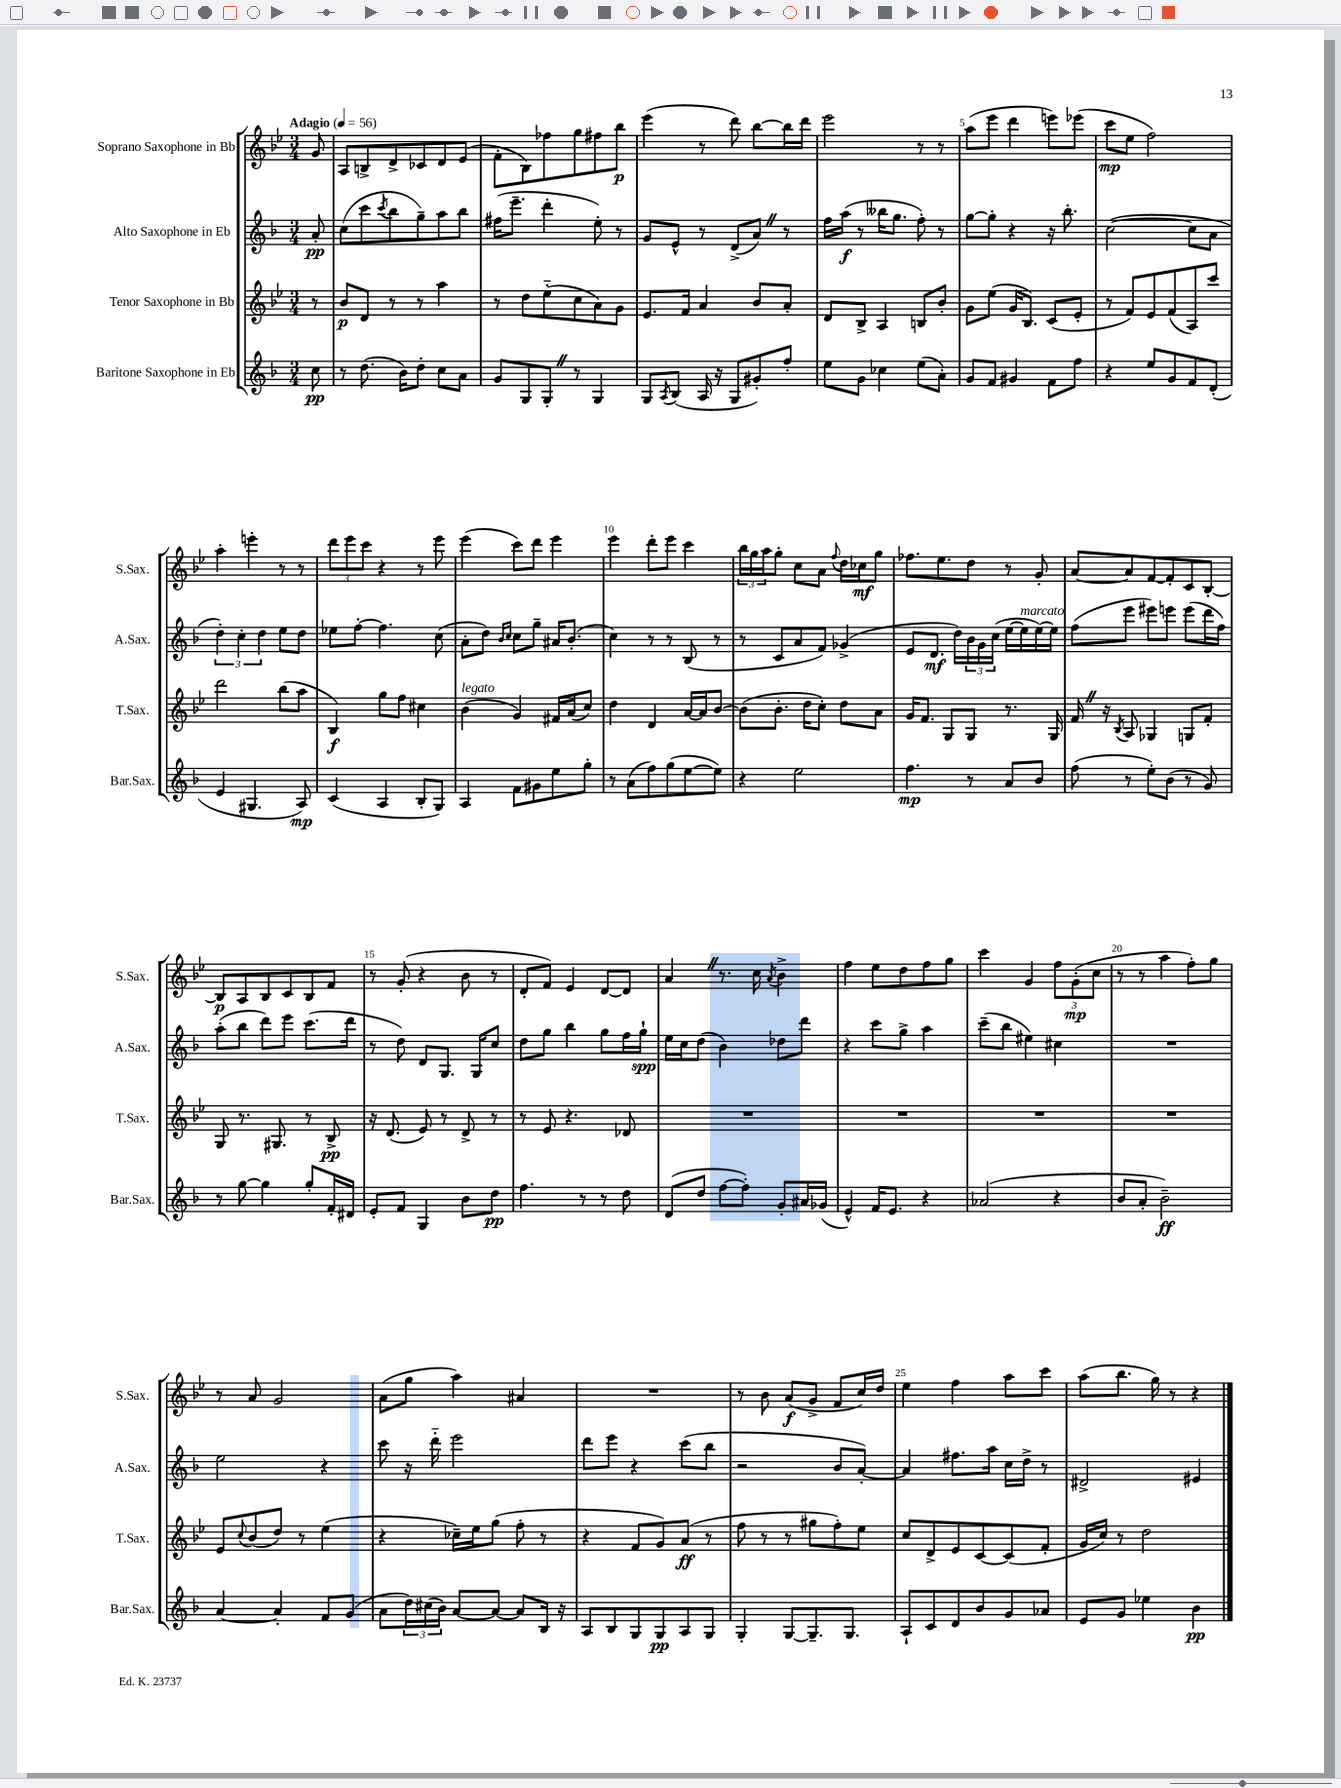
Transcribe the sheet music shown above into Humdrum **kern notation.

**kern	**kern	**kern	**kern
*staff4	*staff3	*staff2	*staff1
*clefG2	*clefG2	*clefG2	*clefG2
*k[b-]	*k[b-e-]	*k[b-]	*k[b-e-]
*M3/4	*M3/4	*M3/4	*M3/4
*MM56	*MM56	*MM56	*MM56
8cc	8r	8a'	8g
=	=	=	=
8r	8b-	(8cc	8A
(8.dd	8d	8ccc	8B^
.	.	8qccc	.
.	8r	8bb-	8d^
16b-)	.	.	.
8dd'	8r	8gg~)	8c-
8cc	4aa	8aa	8d
8a	.	8bb-	(8e-
=	=	=	=
8g	8r	(16ff#	8f'
.	.	8.eee~	.
8G	8dd	.	8B-)
8G'	(8ee-'~	4ddd'	8ff-
8r	8cc	.	8gg
4G	8a)	8ee')	8ff#
.	8g	8r	8bb-
=	=	=	=
8G	8.e-	8g	(4eee-
8qA	.	.	.
(8B-	.	8e^^	.
.	16f	.	.
16A	4a	8r	8r
16r	.	.	.
8G	.	(8d^	8ddd)
8g#')	8b-	8a)	[8bb-
8ff'	8a'	8r	16bb-]
.	.	.	16ddd
=	=	=	=
8ee	8d	16ff	2eee-
.	.	(16aa	.
8g	8B-^	8r	.
4cc-	4A	16bb--	.
.	.	8.gg	.
(8ee	8B	8ff')	8r
8a')	8b-'	8r	8r
=	=	=	=
8g	8g	[8gg	(8aa
8f	(8ee-	8gg']	8eee-
4g#	16g	4r	4ddd
.	8.B-)	.	.
8f	(8c	16r	8eee)
.	.	8.bb-'	.
8ff	8e-'	.	(8eee-
=	=	=	=
4r	8r	([2cc	8ccc
.	8f)	.	8ee-
8ee	8e-	.	2ff)
8g	(8f	.	.
8f	8A)	8cc]	.
(8d'	8ccc	8a	.
=	=	=	=
4e	2ddd	6dd')	4aa'
.	.	6cc'	.
4.G#	.	.	4eee'
.	.	6dd	.
.	(8bb-	8ee	8r
8A)	8aa	8dd	8r
=	=	=	=
(4c	4B-)	8ee-	12ddd
.	.	.	12eee-
.	.	[8ff'	.
.	.	.	12ccc
4A	8gg	4.ff]	4r
.	8ff	.	.
8B-'	4cc#	.	8r
8G)	.	(8cc	8eee-
=	=	=	=
4A	(4b-	8a'	(4eee-
.	.	8dd)	.
.	.	16qqb-	.
.	.	16qqcc	.
8f	4g)	8cc	8ccc)
8g#	.	8gg~	8ddd
8ee	16f#	16a#	4eee-
.	(16a	(8.b-'	.
8gg'	8cc)	.	.
=	=	=	=
8r	4dd	4cc)	4eee-
(8a	.	.	.
8ff)	4d	8r	8ddd'
(8gg	.	8r	8eee-
[8ee	[16a	(8B-	4ccc
.	16a]	.	.
8ee])	[8b-	8r	.
=	=	=	=
4r	(8b-]	8r	24bb-
.	.	.	24gg
.	.	.	24aa
.	8.b-'	8c	8gg'
2ee	.	8a	8cc
.	16dd	.	.
.	8cc')	8f)	8a
.	.	.	8qqff
.	8dd	(4g-^	16dd
.	.	.	16cc-
.	8a	.	8gg
=	=	=	=
4.ff	16g	8e	8.ff-
.	8.f	.	.
.	.	8.d	.
.	.	.	8.ee-
.	8G	.	.
.	.	16dd)	.
8r	8G	24b-	8dd
.	.	24g	.
.	.	(24cc	.
8a	8.r	[16ee	8r
.	.	16ee]	.
8b-	.	[16ee)	8g'
.	16G	16ee]	.
=	=	=	=
(8ff	16f	(8ff	[8a
.	16r	.	.
.	8qB-	.	.
8r	8A	8eee	8a]
8ee')	4G-	8eee#)	[8f
(8b-	.	8eee	8f']
8r	8G	(8eee	8c
8g)	8f'	16ddd	[8B-'
.	.	16ff)	.
=	=	=	=
8r	8G	(8aa'	8B-]
[8gg	8.r	8bb-	8A
4gg]	.	8ddd)	8B-
.	8.G#	.	.
.	.	8eee	8c
8gg'	8r	(8.ccc	8B-
16f'	8B-^	.	8f
16d#	.	16ddd	.
=	=	=	=
8e'	16r	8r	8r
.	(8.d	.	.
8f	.	8dd)	(8g'
4G	8e-)	8d	4r
.	8r	8.G	.
8b-	8d^	.	8b-
.	.	16G	.
8dd	8r	8cc	8r
=	=	=	=
4.ff	8r	8dd	8d'
.	8e-	8gg	8f)
.	4.r	4bb-	4e-
8r	.	.	.
8r	.	8gg	[8d
8dd	8d-	16ff	8d]
.	.	16gg`	.
=	=	=	=
(8d	2.r	16ee	4a
.	.	16cc	.
8dd	.	(8dd	.
[8ff	.	4b-)	8.r
8ff'])	.	.	.
.	.	.	16cc
.	.	.	8qa
8g'	.	8dd-	4b-^
16a#	.	8ddd	.
(16g-	.	.	.
=	=	=	=
4e^^)	2.r	4r	4ff
16f	.	8ccc	8ee-
8.e	.	.	.
.	.	8gg^	8dd
4r	.	4aa	8ff
.	.	.	8gg
=	=	=	=
(2a-	2.r	(8ccc~	4ccc
.	.	8bb-	.
.	.	4ee#)	4g
4r	.	4cc#	12ff
.	.	.	(12g'
.	.	.	12cc
=	=	=	=
8b-	2.r	2.r	8r
8a'	.	.	8r
2b-~)	.	.	4aa
.	.	.	8ff')
.	.	.	8gg
=	=	=	=
[4a	8e-	2ee	8r
.	8qqcc	.	.
.	(8b-	.	8a
4a']	8dd)	.	2g
.	8r	.	.
8f	(4ee-	4r	.
(8g	.	.	.
=	=	=	=
8a	4r	8ccc	(8a
24dd)	.	16r	8gg
(24cc#	.	.	.
.	.	16ddd'~	.
24b-)	.	.	.
[8a	16cc-~)	2eee	4aa)
.	16ee-	.	.
8a_	(8gg	.	.
8a]	8ff'	.	4a#
16B-	8r	.	.
16r	.	.	.
=	=	=	=
8A	4r	8ddd	2.r
8B-	.	8eee	.
8G	8f	4r	.
8G	8g)	.	.
8A	(8a	(8ccc	.
8G	8r	8bb-	.
=	=	=	=
4G'	8ff	2r	8r
.	8r	.	8b-
[8G	8r	.	(8a
8.G~]	8gg#	.	8g^
.	8ff')	8b-	8f
8.G	.	.	.
.	8ee-	[8a')	16cc)
.	.	.	16dd
=	=	=	=
8A`	8cc	4a]	4ee-
8c	8d^	.	.
8d	8e-	8.ff#	4ff
8b-	[8c	.	.
.	.	16aa	.
8g	(8c]	16cc	8aa
.	.	16dd^	.
8a-	8f'	8r	8ccc
=	=	=	=
8e	16g	2d#^	(8aa
.	16cc)	.	.
8g	8r	.	8.bb-
4ee-	2dd	.	.
.	.	.	16gg)
.	.	.	8r
4b-	.	4e#	4r
==	==	==	==
*-	*-	*-	*-
